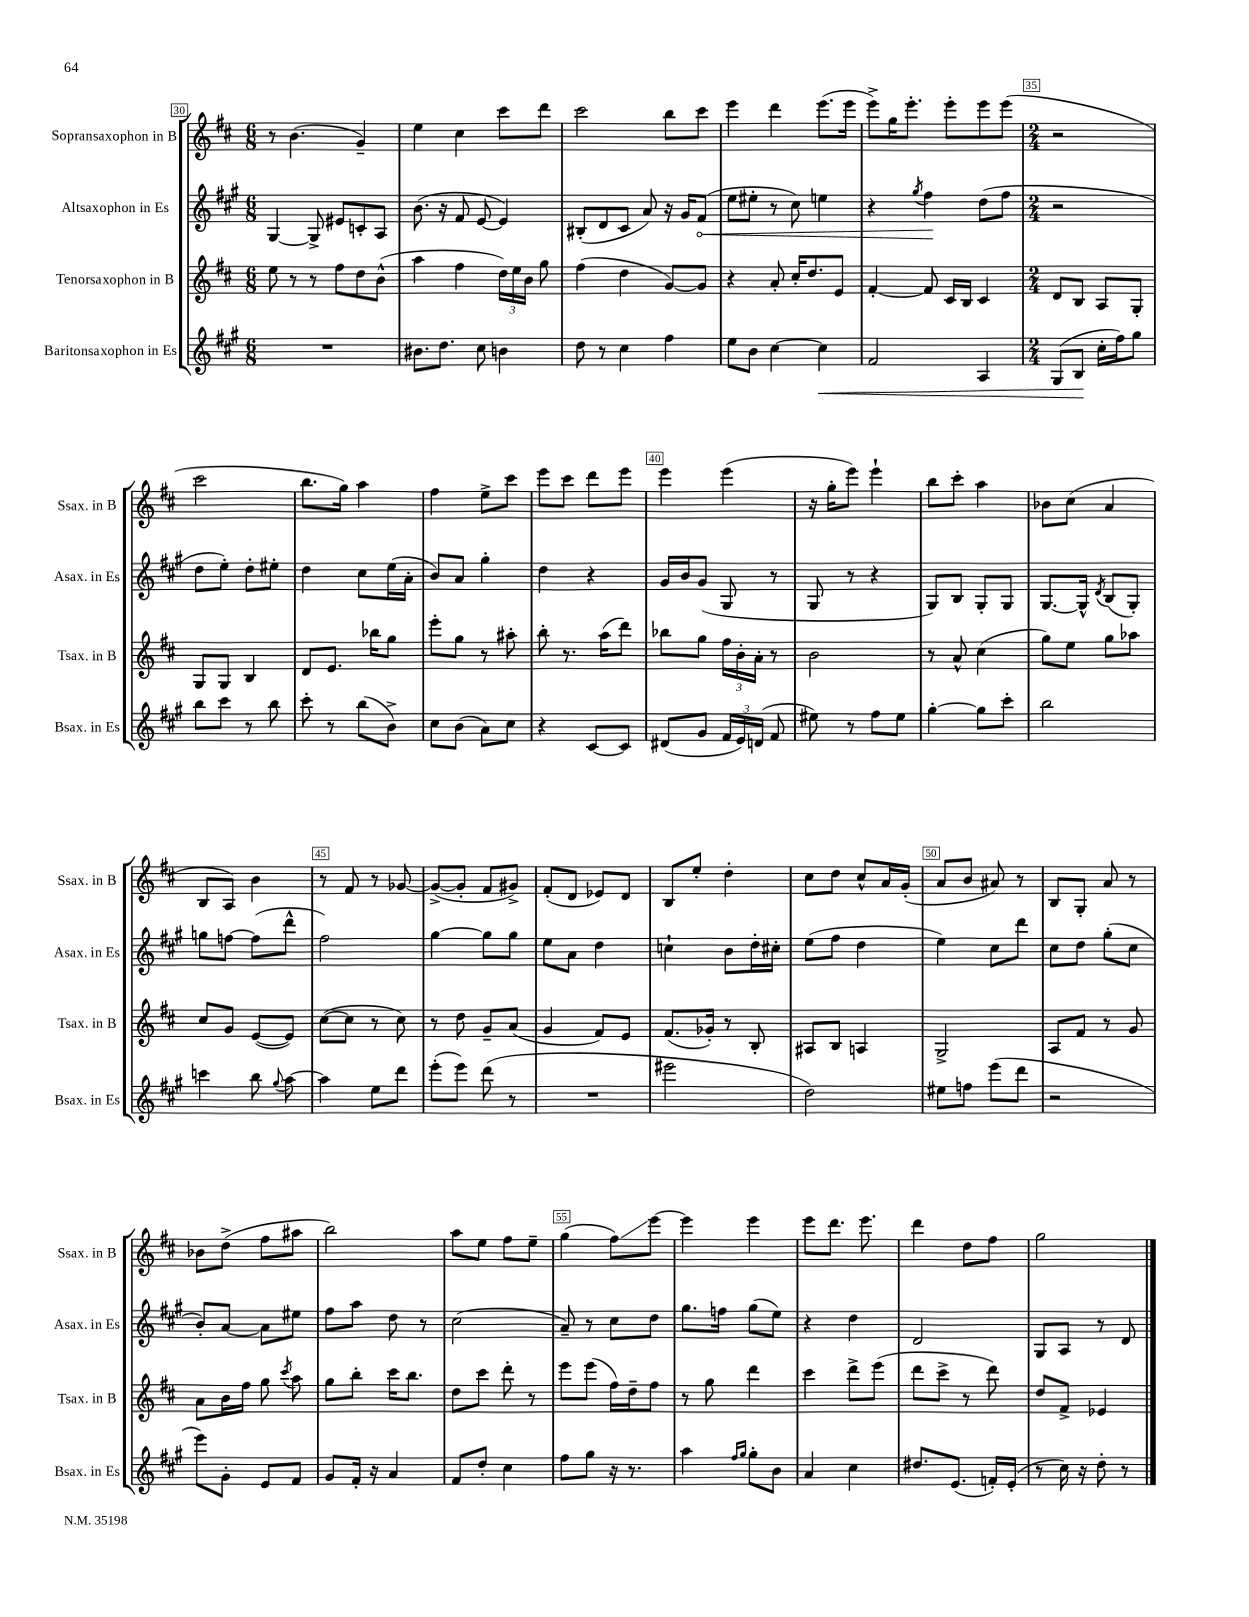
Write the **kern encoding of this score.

**kern	**kern	**kern	**kern
*staff4	*staff3	*staff2	*staff1
*clefG2	*clefG2	*clefG2	*clefG2
*k[f#c#g#]	*k[f#c#]	*k[f#c#g#]	*k[f#c#]
*M6/8	*M6/8	*M6/8	*M6/8
2.r	8ee	[4G#	8r
.	8r	.	(4.b
.	8r	8G#^]	.
.	8ff#	8e#	.
.	8dd	8c'	4g~)
.	(8b^^	8A	.
=	=	=	=
8.b#	4aa	(8.b	4ee
8.dd	.	16r	.
.	4ff#	8f#	4cc#
8cc#	.	[8e	.
4b	24dd)	4e])	8ccc#
.	24ee	.	.
.	24b	.	.
.	8gg	.	8ddd
=	=	=	=
8dd	(4ff#	(8B#'	2ccc#
8r	.	8d	.
4cc#	4dd	8c#	.
.	.	8a)	.
4ff#	[8g)	16r	8bb
.	.	16g#	.
.	8g]	(8f#	8ccc#
=	=	=	=
8ee	4r	8ee	4eee
8b	.	8ee#'	.
[4cc#	8a'	8r	4ddd
.	16cc#'	8cc#)	.
.	8.dd	.	.
4cc#]	.	4ee	(8.eee
.	8e	.	.
.	.	.	16eee
=	=	=	=
2f#	[4f#'	4r	8eee^)
.	.	.	16gg
.	.	.	8.eee'
.	.	8qgg#	.
.	8f#]	4ff#	.
.	16c#	.	8eee'
.	16B	.	.
4A	4c#	(8dd	8eee
.	.	8ff#	(8eee
=	=	=	=
*M2/4	*M2/4	*M2/4	*M2/4
(8G#	8d	2r	2r
8B	8B	.	.
16cc#'	8A	.	.
16ff#)	.	.	.
8gg#	8G'	.	.
=	=	=	=
8bb	8G	8dd	2ccc#
8ccc#	8G	8ee')	.
8r	4B	8dd'	.
8bb	.	8ee#'	.
=	=	=	=
8ccc#'	8d	4dd	8.bb
8r	8.e	.	.
.	.	.	16gg)
(8bb	.	8cc#	4aa
.	16bb-	.	.
8b^)	8gg	(16ee	.
.	.	16a'	.
=	=	=	=
8cc#	8eee'	8b)	4ff#
(8b	8gg	8a	.
8a)	8r	4gg#'	8ee^
8cc#	8aa#'	.	8ccc#
=	=	=	=
4r	8bb'	4dd	8eee
.	8.r	.	8ccc#
[8c#	.	4r	8ddd
.	(16aa	.	.
8c#]	8ddd)	.	8eee
=	=	=	=
(8d#	8bb-	16g#	4eee
.	.	16b	.
8g#	8gg	(8g#	.
24f#	24ff#	8G#	(4eee
24e)	24b'	.	.
(24d	24a'	.	.
8f#	8r	8r	.
=	=	=	=
8ee#)	2b	8G#	16r
.	.	.	16gg'
8r	.	8r	8eee)
8ff#	.	4r	4eee`
8ee#	.	.	.
=	=	=	=
[4gg#'	8r	8G#)	8bb
.	8a^^	8B	8ccc#'
8gg#]	(4cc#	8G#'	4aa
8ccc#'	.	8G#	.
=	=	=	=
2bb	8gg)	[8.G#	8b-
.	8ee	.	(8cc#
.	.	16G#^^]	.
.	.	8qd	.
.	8gg	(8B	4a
.	8aa-	8G#')	.
=	=	=	=
4ccc	8cc#	8gg	8B
.	8g	[8ff	8A)
8bb	([8e	(8ff]	4b
8qqgg#	.	.	.
[8aa	8e])	8ddd^^	.
=	=	=	=
4aa]	([8cc#	2ff#)	8r
.	8cc#]	.	8f#
8ee	8r	.	8r
8ddd	8cc#)	.	[8g-
=	=	=	=
(8eee'	8r	[4gg#	(8g-^_
8eee)	8dd	.	8g-']
(8ddd	8g~	8gg#]	8f#
8r	(8a	8gg#	8g#^)
=	=	=	=
2r	4g	8ee	(8f#'
.	.	8a	8d
.	8f#)	4dd	8e-)
.	8e	.	8d
=	=	=	=
2eee#	(8.f#	4cc`	8B
.	.	.	8ee'
.	16g-')	.	.
.	8r	8b	4dd'
.	8B'	16dd'	.
.	.	16cc#'	.
=	=	=	=
2dd)	8A#	(8ee	8cc#
.	8B	8ff#	8dd
.	4A	4dd	8cc#^^
.	.	.	16a
.	.	.	(16g'
=	=	=	=
8ee#	2G^	4ee)	8a
8ff	.	.	8b
(8eee	.	8cc#	8a#)
8ddd	.	8ddd	8r
=	=	=	=
2r	8A	8cc#	8B
.	8f#	8dd	8G'
.	8r	(8gg#'	8a
.	8g	8cc#	8r
=	=	=	=
8eee)	8a	8b')	8b-
8g#'	16b	[8a	(8dd^
.	16ff#	.	.
8e	8gg	8a]	8ff#
.	8qccc#	.	.
8f#	8aa	8ee#	8aa#
=	=	=	=
8g#	8gg	8ff#	2bb)
16f#'	8bb'	8aa	.
16r	.	.	.
4a	16ccc#	8dd	.
.	8.bb	.	.
.	.	8r	.
=	=	=	=
8f#	8dd	(2cc#	8aa
8dd'	8ccc#	.	8ee
4cc#	8ddd'	.	8ff#
.	8r	.	8ee~
=	=	=	=
8ff#	8eee	8a~)	(4gg
8gg#	(8eee	8r	.
16r	16ff#)	8cc#	8ff#)
8.r	16dd~	.	.
.	8ff#	8dd	[8eee
=	=	=	=
4aa	8r	8.gg#	4eee]
.	8gg	.	.
.	.	16ff	.
16qqff#	.	.	.
16qqgg#	.	.	.
8gg#'	4ddd	(8gg#	4eee
8b	.	8ee)	.
=	=	=	=
4a	4ccc#	4r	8eee
.	.	.	8.ddd
4cc#	8ddd^	4dd	.
.	.	.	8.eee
.	(8eee	.	.
=	=	=	=
8.dd#	8ddd	2d	4ddd
.	8ccc#^	.	.
(8.e	.	.	.
.	8r	.	8dd
16f')	8ddd)	.	8ff#
(16e'	.	.	.
=	=	=	=
8r	8dd	8G#	2gg
16cc#)	8f#^	8A	.
16r	.	.	.
8dd'	4e-	8r	.
8r	.	8d	.
==	==	==	==
*-	*-	*-	*-
